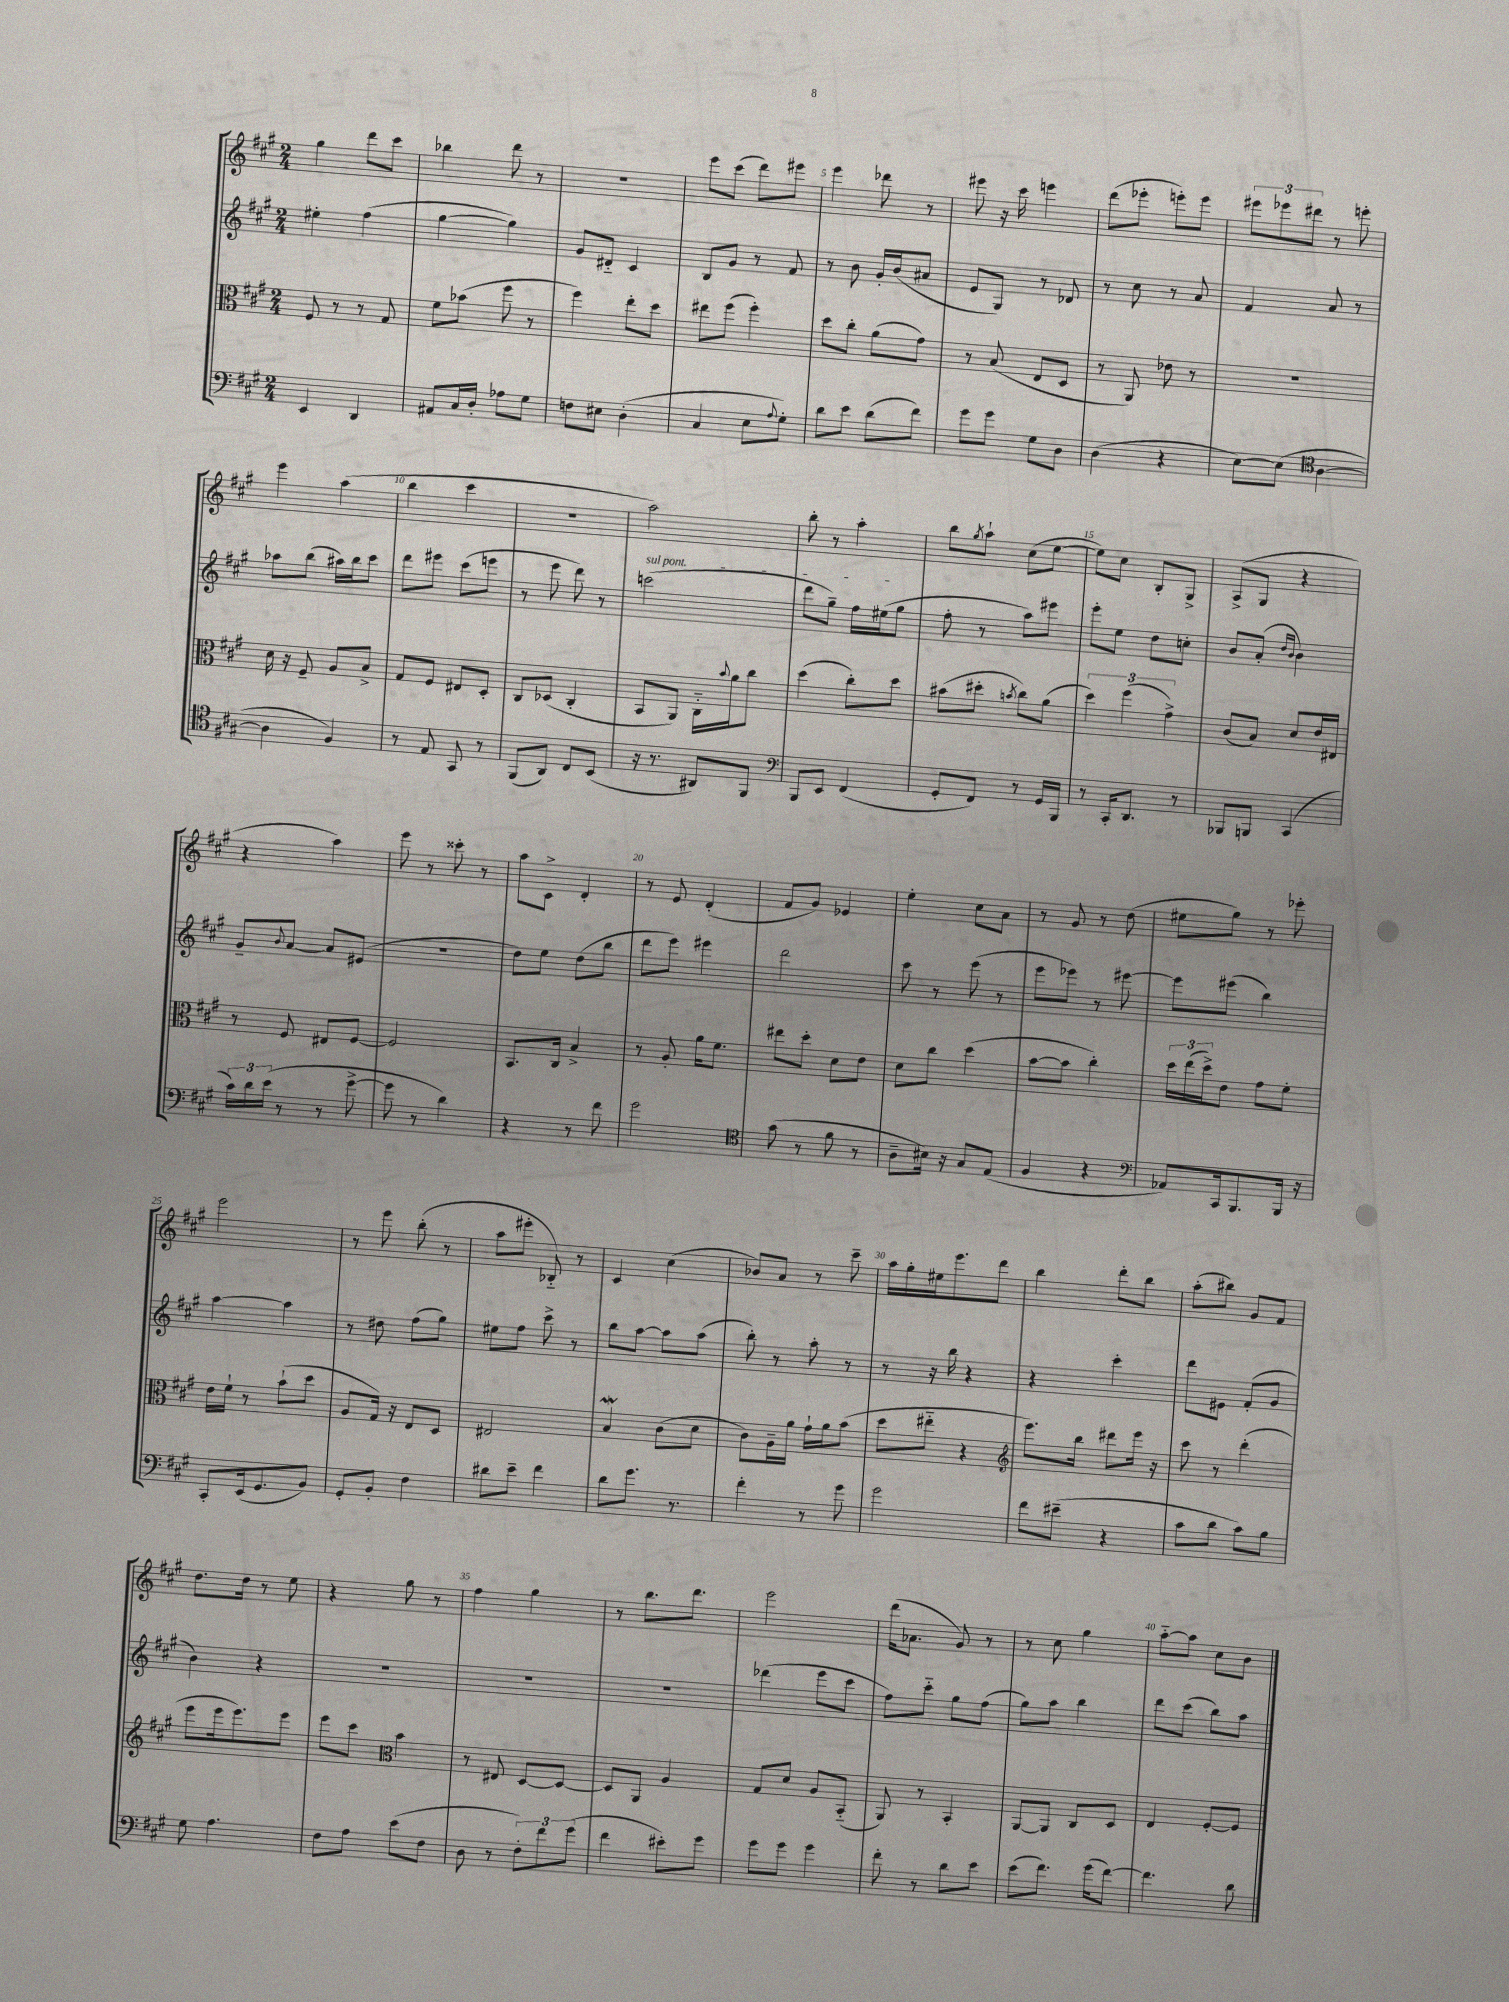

**kern	**kern	**kern	**kern
*staff4	*staff3	*staff2	*staff1
*clefF4	*clefC3	*clefG2	*clefG2
*k[f#c#g#]	*k[f#c#g#]	*k[f#c#g#]	*k[f#c#g#]
*M2/4	*M2/4	*M2/4	*M2/4
4EE	8F#	4ee#'	4gg#
.	8r	.	.
4DD	8r	(4ff#	8ddd
.	8G#	.	8ccc#
=	=	=	=
8AA#	8f#	[4gg#	4bb-
16C#	(8b-	.	.
16D'	.	.	.
8A-	8ff#	4gg#])	8ddd
8G#	8r	.	8r
=	=	=	=
8F	4ff#)	8g#	2r
8E#	.	8d#'~	.
(4D'	8ee'	4c#	.
.	8dd	.	.
=	=	=	=
4C#	8ee#	8B	8eee
.	(8ff#	8g#	(8ccc#
8E	4ff#')	8r	8ddd)
8qqA	.	.	.
8G#')	.	8f#	8eee#
=	=	=	=
8d	8dd	8r	4eee
8e	8cc#'	8b	.
(8d	(8a	16g#'	8ddd-
.	.	(16b	.
8f#)	8g#)	8a#	8r
=	=	=	=
8g#	8r	8e	8eee#
8g#	(8B	8G#)	16r
.	.	.	16ccc#
8G#	8E	8r	4eee
8D	8D	8d-	.
=	=	=	=
(4D	8r	8r	(8ddd
.	8AA)	8cc#	8eee-'
4r	8e-	8r	8eee')
.	8r	8a	8eee
=	=	=	=
[8E)	2r	4f#	12eee#
.	.	.	12eee-
(8E]	.	.	.
.	.	.	12ddd#
*clefC4	*	*	*
[4A	.	8a	8r
.	.	8r	8eee'
=	=	=	=
4A]	16d	8aa-	4eee
.	16r	.	.
.	8F#~	(8bb	.
4F#)	8A	16aa#)	(4aa
.	.	16bb	.
.	8B^	8ccc#	.
=	=	=	=
8r	8G#	8ddd	4bb
8E	8F#	8eee#	.
8GG#	8E#	(8ccc#	4ccc#
8r	8D'	8eee	.
=	=	=	=
(8FF#	8C#	8r	2r
8AA)	(8D-	8eee	.
8C#	4C#'	8ddd)	.
(8BB	.	8r	.
=	=	=	=
16r	8BB	(2ccc	2aa)
8.r	.	.	.
.	8AA)	.	.
8AA#)	16C#'~	.	.
.	8qqb	.	.
.	16a	.	.
8FF#	8cc#	.	.
=	=	=	=
*clefF4	*	*	*
8BBB	(4dd	8ddd	8bb'
8EE	.	8gg#~)	8r
(4FF#	8cc#')	16ff#	4aa'
.	.	(16ee#	.
.	8dd	8gg#	.
=	=	=	=
8GG#'	(8b#	8ff#'	8bb
.	.	.	8qgg#
8FF#)	8dd#'	8r	8aa`
.	8qb	.	.
8r	8cc#)	8aa)	(8cc#
16GG#	(8a	8eee#	[8ee
16BBB	.	.	.
=	=	=	=
8r	6dd)	8eee'	8ee])
16CC#'	.	8ee	8cc#
.	(6ff#	.	.
8.DD	.	.	.
.	.	8dd	8B'
.	6g#^)	.	.
8r	.	8cc'	8G#^
=	=	=	=
8BBB-	(8c#	8b	(8A^
8BBB	8B)	(8a'	8G#
.	.	16qqdd	.
.	.	16qqb	.
(4CC#	8d	4b)	4r
.	16e	.	.
.	16E#	.	.
=	=	=	=
24c#)	8r	8g#~	4r
24d	.	.	.
(24e	.	.	.
.	.	8qqb	.
8r	8F#	[8a	.
8r	8E#	8a]	4aa)
[8g#^	[8F#	(8e#	.
=	=	=	=
8g#]	2F#]	2r	8eee
8r	.	.	8r
4d)	.	.	8ccc##'
.	.	.	8r
=	=	=	=
4r	8.BB	8dd)	8aa
.	.	8ee	8c#^
.	16C#	.	.
8r	4B^	(8dd	4d'
8f#	.	8bb	.
=	=	=	=
2g#	8r	8ddd	8r
.	8A'	8eee)	8e
.	16a	4eee#	(4d'
.	8.f#	.	.
=	=	=	=
*clefC4	*	*	*
(8g#	8ee#	2ddd	8f#
8r	8dd'	.	8g#)
8f#	8d	.	4e-
8r	8e	.	.
=	=	=	=
8A~	8d	8ccc#	4ee'
16B#)	8cc#	8r	.
16r	.	.	.
8G#	(4dd	(8eee	8cc#
(8E	.	8r	8a
=	=	=	=
4F#	[8b	8eee	8r
.	8b]	8eee-)	8g#
4r	4cc#')	8r	8r
.	.	[8eee#	(8dd
=	=	=	=
*clefF4	*	*	*
8AA-)	24dd	8eee#]	8ee#
.	(24ee	.	.
.	24dd^)	.	.
16CC#	8e	(8eee#	8gg#)
8.BBB	.	.	.
.	8g#	4bb)	8r
16BBB	8f#'	.	8eee-'
16r	.	.	.
=	=	=	=
8CC#'	16e	[4aa	2eee
.	16f#`	.	.
(16EE	8r	.	.
8.GG#	.	.	.
.	(8b`	4aa]	.
8BB)	8dd	.	.
=	=	=	=
8GG#'	8A	8r	8r
8BB'	16G#)	8dd#	8eee
.	16r	.	.
4F#	8E	(8ff#	(8bb'
.	8D	8gg#)	8r
=	=	=	=
8d#	2E#	8ee#	8aa
8e~	.	8ff#	8eee#'
4f#	.	8ccc#^	8B-'~)
.	.	8r	8r
=	=	=	=
8d	4B	8bb	4c#
8.g#	.	[8aa	.
.	(8c#	8aa]	(4cc#
8.r	.	.	.
.	8d	(8aa	.
=	=	=	=
4f#'	8c#)	8bb')	8b-)
.	16A~	8r	8a
.	16a	.	.
8r	16g#`	8aa'	8r
.	16a	.	.
8g#	(8b	8r	8ccc#~
=	=	=	=
2g#	8dd	8r	16aa
.	.	.	16gg#'
.	8ee#'~	16r	16ee#
.	.	16bb	8.eee
.	4r	4r	.
.	.	.	8ddd
=	=	=	=
*	*clefG2	*	*
8f#	8.eee)	4r	4bb
(8e#~	.	.	.
.	16bb	.	.
4r	8ddd#	4ccc#'	8ddd'
.	16eee	.	8bb
.	16r	.	.
=	=	=	=
8c#	8ccc#	8ddd	(8aa'
8d	8r	8e#	8bb#)
8c#)	(4ddd'	(8f#'	8g#
8B	.	8g#	8f#
=	=	=	=
8G#	8eee	4b)	8.dd
4.A	16eee	.	.
.	8.eee)	.	16dd
.	.	4r	8r
.	8eee	.	8ee
=	=	=	=
8F#	8eee	2r	4r
8A	8ccc#	.	.
*	*clefC3	*	*
(8e	4b	.	8gg#
8F#	.	.	8r
=	=	=	=
8D	8r	2r	4ff#
8r	8E#	.	.
12F#')	[8D	.	4gg#
12f#	.	.	.
.	8D_	.	.
(12g#	.	.	.
=	=	=	=
4f#	8D]	2r	8r
.	8AA	.	8.bb
8e#')	4A	.	.
.	.	.	8.ddd
8g#	.	.	.
=	=	=	=
8g#	8G#	(4ddd-	2eee
8g#	8d	.	.
4g#	8A	8eee	.
.	(8BB'~	8ccc#	.
=	=	=	=
8f#'	8AA)	8ff#)	(16ddd
.	.	.	8.a-
8r	8r	8ccc#'~	.
8d	4BB'	8gg#	8g#)
8e	.	(8ff#	8r
=	=	=	=
(8e	[8AA	8gg#)	8r
8.f#)	8AA]	8aa	8cc#
.	8C#	4bb	4gg#
(16g#	.	.	.
[8f#)	8D	.	.
=	=	=	=
4.f#]	4E	8ddd	[8aa'~
.	.	(8ccc#	8aa]
.	[8F#'	8bb)	8cc#
8d	8F#]	8aa	8b
==	==	==	==
*-	*-	*-	*-
